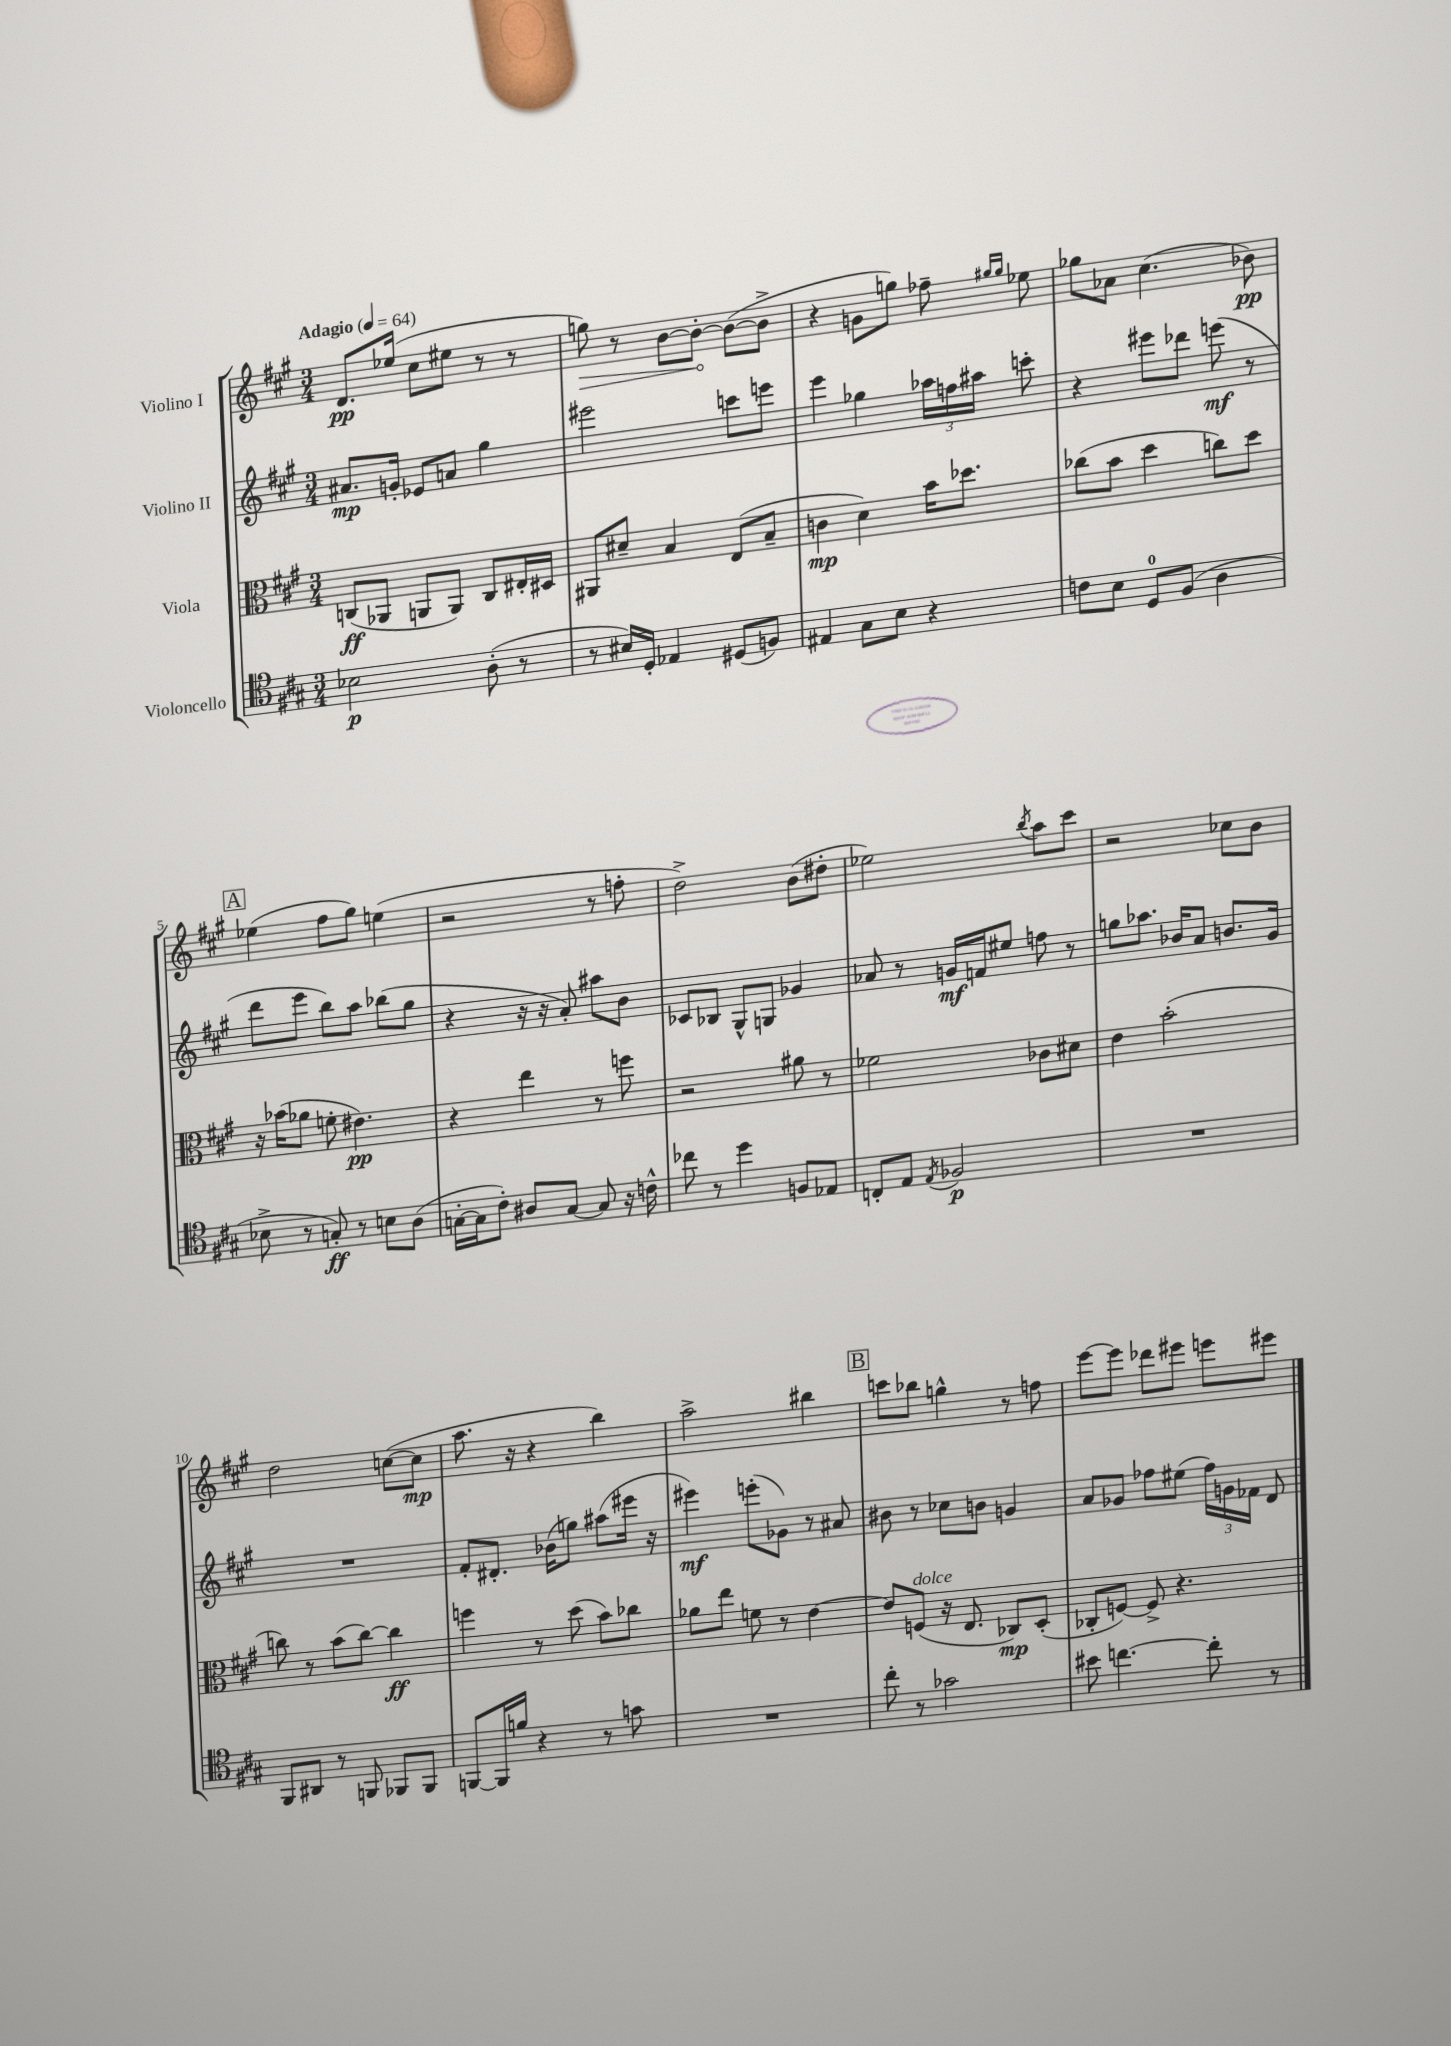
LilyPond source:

<<
\new StaffGroup <<
\new Staff = "s0" \with { instrumentName = "Violino I" } {
    \clef treble \key a \major \numericTimeSignature \time 3/4 \tempo "Adagio" 4 = 64
    \autoBeamOff d'8.[\pp ees''16]( cis''8[ eis''8] r8 r8 |
    \once \override Hairpin.circled-tip = ##t g''8\>) r8 b'8[~ b'8]~-.\! b'8[~( b'8]-> |
    r4 g'8[ g''8]) fes''8-- \grace { gis''16[ gis''16] } ees''8 |
    ges''8[ aes'8] cis''4.( bes'8\pp) |
    \mark \markup { \box "A" } ees''4( fis''8[ gis''8]) e''4( |
    r2 r8 f''8-. |
    d''2->) b'8[( dis''8]-. |
    ees''2) \acciaccatura { b''8 } a''8[ cis'''8] |
    r2 ces''8[ b'8] |
    d''2 c''8[~( c''8]\mp |
    a''8. r16 r4 b''4) |
    a''2-> bis''4 |
    \mark \markup { \box "B" } c'''8[ bes''8] g''4-^ r8 f''8 |
    e'''8[~ e'''8] des'''8[ eis'''8] e'''8[ eis'''8] \bar "|." |
}
\new Staff = "s1" \with { instrumentName = "Violino II" } {
    \clef treble \key a \major \numericTimeSignature \time 3/4
    \autoBeamOff ais'8.[\mp g'16]-. ees'8[ a'8] gis''4 |
    eis'''2 c'''8[ e'''8] |
    e'''4 ges''4 \tuplet 3/2 { aes''16[ f''16 ais''16] } c'''8-. |
    r4 eis'''8[ des'''8] e'''8\mf( r8 |
    \mark \markup { \box "A" } d'''8[ e'''8] b''8[) a''8] bes''8[( gis''8] |
    r4 r16 r16 a'8-.) ais''8[ b'8] |
    ces'8[ bes8] gis8[-^ g8] ges'4 |
    aes'8 r8 g'16[\mf f'16 eis''8] f''8 r8 |
    g''8[ aes''8.] bes'16[ a'8] b'8.[ gis'16] |
    R2. |
    fis'8[-. dis'8.]-. bes'16[( g''8]) ais''8[( eis'''16] r16 |
    eis'''4\mf) e'''8[-.( ges'8]) r8 ais'8 |
    \mark \markup { \box "B" } bis'8 r8 ces''8[ b'8] g'4 |
    a'8[ ges'8] fes''8[ eis''8]( \tuplet 3/2 { fes''16[) g'16 fes'16] } d'8 \bar "|." |
}
\new Staff = "s2" \with { instrumentName = "Viola" } {
    \clef alto \key a \major \numericTimeSignature \time 3/4
    \autoBeamOff c8[\ff( aes,8] a,8[ a,8]) c8[ eis16-. dis16] |
    ais,8[ dis'8]-- b4 e8[( b8]-- |
    c'4\mp d'4) b'16[ des''8.] |
    ces''8[( b'8] d''4 c''8[) d''8] |
    \mark \markup { \box "A" } r16 bes'16[( aes'8] f'8-. eis'4.\pp) |
    r4 e''4 r8 f''8 |
    r2 ais'8 r8 |
    fes'2 ces'8[ dis'8] |
    e'4 b'2-.( |
    c''8) r8 b'8[( c''8]~) c''4\ff |
    f''4 r8 d''8( b'8[) ces''8] |
    aes'8[ e''8] f'8 r8 e'4~ |
    \mark \markup { \box "B" } e'8[ f8]^\markup { \italic "dolce" }( r16 e8. ces8[\mp) d8]-.( |
    ces8[-. f8]~) f8-> r4. \bar "|." |
}
\new Staff = "s3" \with { instrumentName = "Violoncello" } {
    \clef tenor \key a \major \numericTimeSignature \time 3/4
    \autoBeamOff bes2\p a8-.( r8 |
    r8 bis16[) d16]-. ees4 dis8[( f8]) |
    eis4 gis8[ b8] r4 |
    c'8[ b8] d8[-0 fis8]( a4 |
    \mark \markup { \box "A" } bes8-> r8 g8-.\ff) r8 b8[ a8]( |
    g16[~-. g16 cis'8]-.) ais8[ g8]~ g8 r16 c'16-^ |
    ces''8 r8 d''4 f8[ ees8] |
    c8[-. e8] \acciaccatura { e8 } fes2\p |
    R2. |
    fis,8[ ais,8] r8 f,8 fes,8[ fes,8] |
    f,8[~ f,16 f'16] r4 r8 g'8 |
    R2. |
    \mark \markup { \box "B" } cis''8-. r8 ges'2 |
    bis'8 c''4.~ c''8-. r8 \bar "|." |
}
>>
>>
